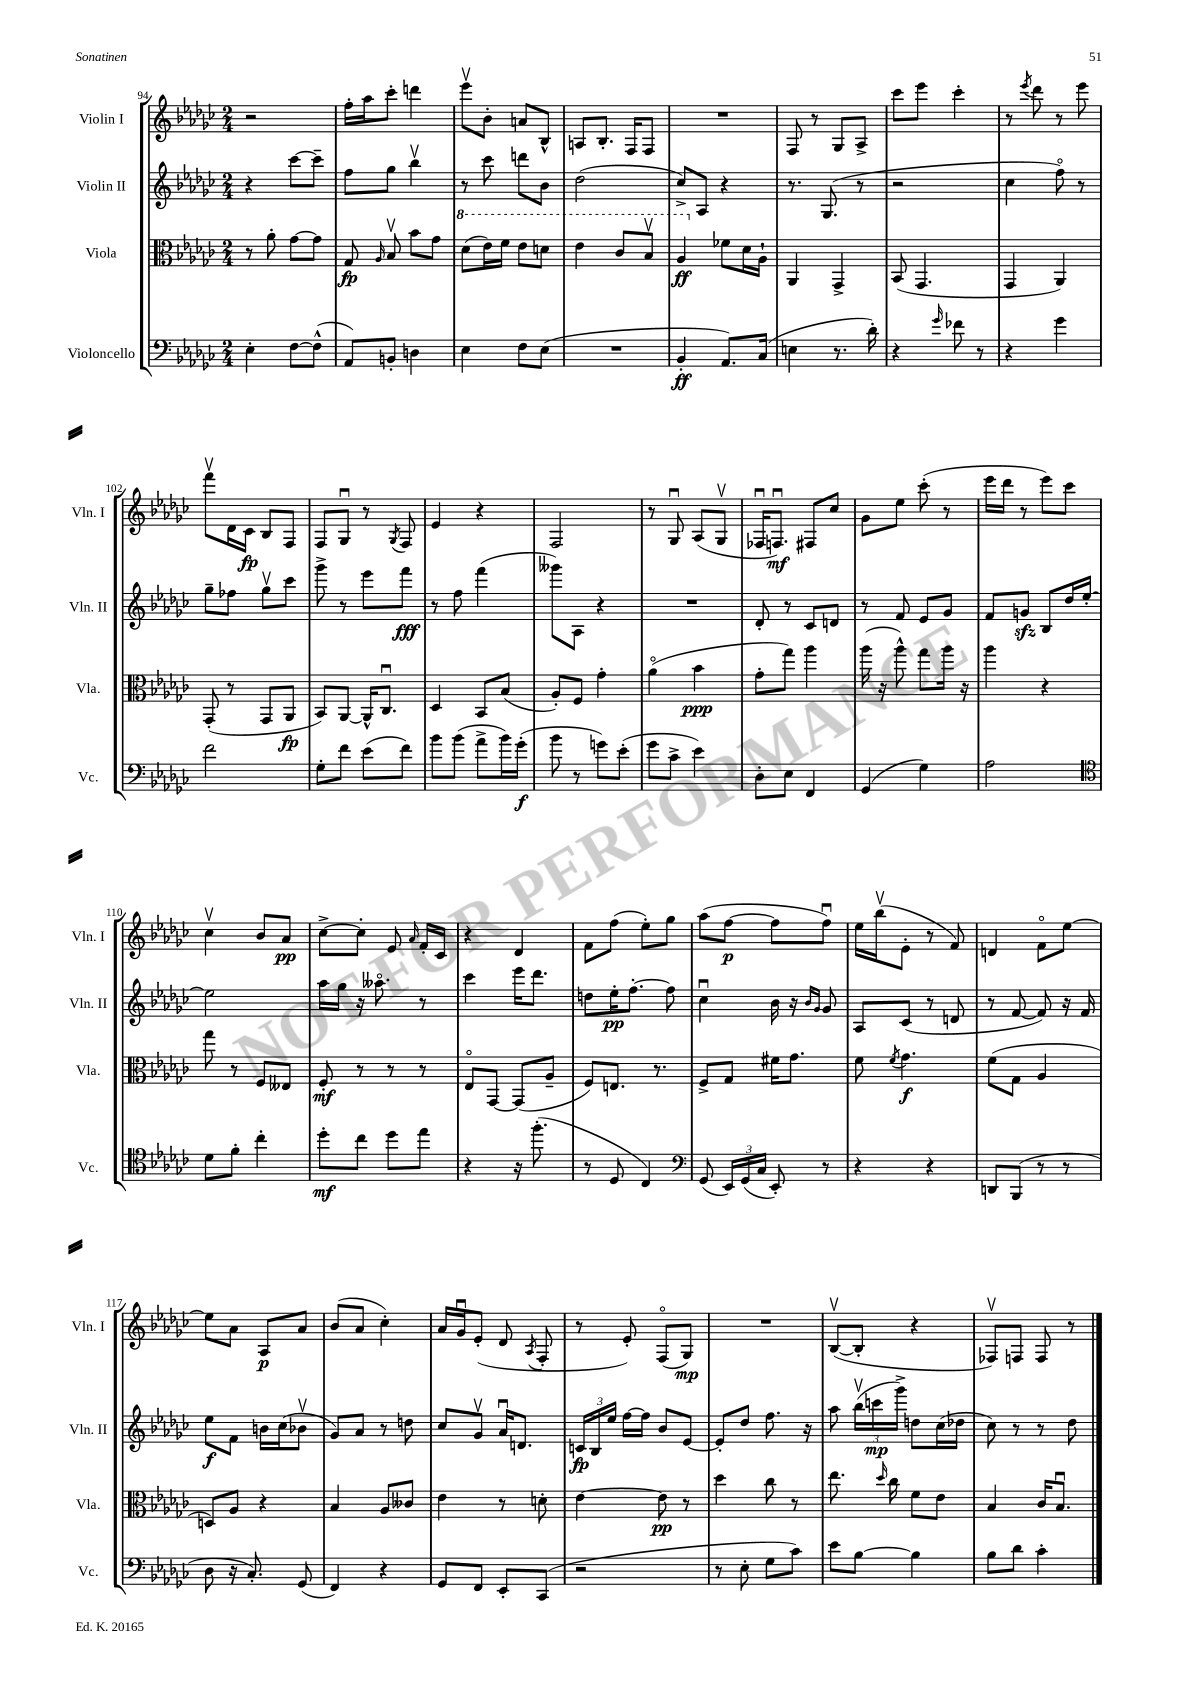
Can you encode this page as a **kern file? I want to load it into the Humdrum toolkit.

**kern	**dynam	**kern	**dynam	**kern	**dynam	**kern	**dynam
*part4	*part4	*part3	*part3	*part2	*part2	*part1	*part1
*staff4	*staff4	*staff3	*staff3	*staff2	*staff2	*staff1	*staff1
*I"Violoncello	*	*I"Viola	*	*I"Violin II	*	*I"Violin I	*
*I'Vc.	*	*I'Vla.	*	*I'Vln. II	*	*I'Vln. I	*
*clefF4	*	*clefC3	*	*clefG2	*	*clefG2	*
*k[b-e-a-d-g-c-]	*	*k[b-e-a-d-g-c-]	*	*k[b-e-a-d-g-c-]	*	*k[b-e-a-d-g-c-]	*
*M2/4	*	*M2/4	*	*M2/4	*	*M2/4	*
=94	=94	=94	=94	=94	=94	=94	=94
4E-'\	.	8r	.	4r	.	2r	.
.	.	8a-'\	.	.	.	.	.
[8F\L	.	[8g-\L	.	[8ccc-\L	.	.	.
(8F^^\J]	.	8g-\J]	.	8ccc-~\J]	.	.	.
=95	=95	=95	=95	=95	=95	=95	=95
8AA-/L)	.	8G-/	fp	8ff\L	.	16ff'\LL	.
.	.	.	.	.	.	16aa-\J	.
.	.	16qqA-/	.	.	.	.	.
8BBn'/J	.	8B-v/	.	8gg-\J	.	8ccc-'\J	.
4Dn\	.	8b-\L	.	4bb-v\	.	4dddn\	.
.	.	8g-\J	.	.	.	.	.
=96	=96	=96	=96	=96	=96	=96	=96
*	*	*8va	*	*	*	*	*
4E-\	.	(8dd-\L	.	8r	.	8eee-v\L	.
.	.	16ee-\L)	.	8ccc-\	.	8b-'\J	.
.	.	16ff\JJ	.	.	.	.	.
8F\L	.	8ee-\L	.	8dddn\L	.	8an/L	.
(8E-\J	.	8ddn\J	.	8b-\J	.	8B-^^/J	.
=97	=97	=97	=97	=97	=97	=97	=97
2r	.	4ee-\	.	(2dd-\	.	8An/L	.
.	.	.	.	.	.	8.B-'/J	.
.	.	8cc-/L	.	.	.	.	.
.	.	.	.	.	.	16F/KL	.
.	.	8b-v/J	.	.	.	8F/J	.
=98	=98	=98	=98	=98	=98	=98	=98
4BB-'/	ff	4a-/	ff	8cc-^/L)	.	2r	.
.	.	.	.	8A-/J	.	.	.
*	*	*X8va	*	*	*	*	*
8.AA-/L)	.	8f-X\L	.	4r	.	.	.
.	.	16d-\L	.	.	.	.	.
(16C-/Jk	.	16A-`\JJ	.	.	.	.	.
=99	=99	=99	=99	=99	=99	=99	=99
4En\	.	4AA-/	.	8.r	.	8F/	.
.	.	.	.	.	.	8r	.
.	.	.	.	(8.G-/	.	.	.
8.r	.	4GG-^/	.	.	.	8G-/L	.
.	.	.	.	8r	.	8A-^/J	.
16d-'\)	.	.	.	.	.	.	.
=100	=100	=100	=100	=100	=100	=100	=100
4r	.	(8BB-/	.	2r	.	8ccc-\L	.
.	.	4.GG-/	.	.	.	8eee-\J	.
16qqg-/	.	.	.	.	.	.	.
8f-X\	.	.	.	.	.	4ccc-'\	.
8r	.	.	.	.	.	.	.
=101	=101	=101	=101	=101	=101	=101	=101
4r	.	4GG-/	.	4cc-\	.	8r	.
.	.	.	.	.	.	8qeee-/	.
.	.	.	.	.	.	8ddd-\	.
4g-\	.	4AA-/)	.	8ff\)	.	8r	.
.	.	.	.	8r	.	8eee-\	.
!!LO:LB:g=z
=102	=102	=102	=102	=102	=102	=102	=102
2f\	.	(8GG-'/	.	8gg-~\L	.	8fffv\L	.
.	.	8r	.	8ff-X\J	.	16d-\L	.
.	.	.	.	.	.	16c-\JJ	fp
.	.	8GG-/L	.	8gg-v\L	.	8B-/L	.
.	.	8AA-/J	fp	8ccc-\J	.	8F/J	.
=103	=103	=103	=103	=103	=103	=103	=103
8G-'\L	.	8BB-/L)	.	8ggg-^\	.	8F/L	.
8f\J	.	[8AA-/J	.	8r	.	8G-u/J	.
(8e-\L	.	16AA-^^/KL]	.	8eee-\L	.	8r	.
.	.	8.C-u/J	.	.	.	.	.
.	.	.	.	.	.	8qG-/	.
8f\J)	.	.	.	8fff\J	fff	8F/	.
=104	=104	=104	=104	=104	=104	=104	=104
8b-\L	.	4D-/	.	8r	.	4e-/	.
(8b-\J	.	.	.	8ff\	.	.	.
8a-^\L	.	8BB-/L	.	(4fff\	.	4r	.
16b-\L)	.	(8B-/J	.	.	.	.	.
(16g-'\JJ	f	.	.	.	.	.	.
=105	=105	=105	=105	=105	=105	=105	=105
8b-\	.	8A-'/L)	.	8ggg--X\L)	.	2F/	.
8r	.	8F/J	.	8A-\J	.	.	.
8gn\L)	.	4g-'\	.	4r	.	.	.
(8e-'\J	.	.	.	.	.	.	.
=106	=106	=106	=106	=106	=106	=106	=106
8g-\L	.	(4a-\	.	2r	.	8r	.
8c-^\J	.	.	.	.	.	8G-u/	.
4e-\)	.	4b-\	ppp	.	.	(8A-/L	.
.	.	.	.	.	.	8G-v/J	.
=107	=107	=107	=107	=107	=107	=107	=107
8D-'\L	.	8g-'\L	.	8d-'/	.	16F-Xu/KL	.
.	.	.	.	.	.	8.Fnu/J)	mf
8E-\J	.	8gg-\J)	.	8r	.	.	.
4FF/	.	4aa-\	.	8c-/L	.	8F#X/L	.
.	.	.	.	8dn/J	.	8cc-/J	.
=108	=108	=108	=108	=108	=108	=108	=108
(4GG-/	.	(16aa-\	.	8r	.	8g-\L	.
.	.	16r	.	.	.	.	.
.	.	8aa-^^\)	.	8f/	.	8ee-\J	.
4G-\)	.	8gg-\L	.	8e-/L	.	(8ccc-'\	.
.	.	16aa-\Jk	.	8g-/J	.	8r	.
.	.	16r	.	.	.	.	.
=109	=109	=109	=109	=109	=109	=109	=109
2A-\	.	4aa-\	.	8f/L	.	16eee-\LL	.
.	.	.	.	.	.	16ddd-\JJ	.
.	.	.	.	8gnzz/J	.	8r	.
.	.	4r	.	8B-/L	.	8eee-\L)	.
.	.	.	.	16dd-/L	.	8ccc-\J	.
.	.	.	.	[16ee-'/JJ	.	.	.
!!LO:LB:g=z
=110	=110	=110	=110	=110	=110	=110	=110
*clefC4	*	*	*	*	*	*	*
8d-\L	.	8gg-\	.	2ee-\]	.	4cc-v\	.
8f'\J	.	8r	.	.	.	.	.
4cc-'\	.	8F/L	.	.	.	8b-/L	.
.	.	8E--X/J	.	.	.	8a-/J	pp
=111	=111	=111	=111	=111	=111	=111	=111
8dd-'\L	mf	8F'/	mf	16aa-\LL	.	[8cc-^\L	.
.	.	.	.	16gg-\JJ	.	.	.
8cc-\J	.	8r	.	16r	.	8cc-'\J]	.
.	.	.	.	8.aa--X\	.	.	.
8dd-\L	.	8r	.	.	.	8e-/	.
.	.	.	.	.	.	16qqa-/	.
8ee-\J	.	8r	.	8r	.	16f'/LL	.
.	.	.	.	.	.	16c-/JJ	.
=112	=112	=112	=112	=112	=112	=112	=112
4r	.	8E-/L	.	4ccc-\	.	4r	.
.	.	[8GG-/J	.	.	.	.	.
16r	.	(8GG-/L]	.	16eee-\KL	.	4d-/	.
(8.ff'\	.	.	.	8.ddd-\J	.	.	.
.	.	8A-~/J	.	.	.	.	.
=113	=113	=113	=113	=113	=113	=113	=113
8r	.	8F/L)	.	8ddn\L	.	8f\L	.
8D-/	.	8.En/J	.	16ee-'\K	pp	(8ff\J	.
.	.	.	.	[8.ff'\J	.	.	.
4C-/)	.	.	.	.	.	8ee-'\L)	.
.	.	8.r	.	.	.	.	.
.	.	.	.	8ff\]	.	8gg-\J	.
=114	=114	=114	=114	=114	=114	=114	=114
*clefF4	*	*	*	*	*	*	*
(8GG-/	.	8F^/L	.	4cc-u\	.	(8aa-\L	.
24EE-/LL)	.	8G-/J	.	.	.	[8ff\J	p
(24GG-/	.	.	.	.	.	.	.
24C-/JJ	.	.	.	.	.	.	.
8EE-'/)	.	16f#X\KL	.	16b-\	.	8ff\L]	.
.	.	8.g-\J	.	16r	.	.	.
.	.	.	.	16qqb-/LL	.	.	.
.	.	.	.	16qqg-/JJ	.	.	.
8r	.	.	.	8g-/	.	8ffu\J)	.
=115	=115	=115	=115	=115	=115	=115	=115
4r	.	8f\	.	8A-/L	.	16ee-\LL	.
.	.	.	.	.	.	(16bb-v\J	.
.	.	8qf/	.	.	.	.	.
.	.	4.g-\	f	(8c-/J	.	8e-'\J	.
4r	.	.	.	8r	.	8r	.
.	.	.	.	8dn/	.	8f/)	.
=116	=116	=116	=116	=116	=116	=116	=116
8DDn/L	.	(8f\L	.	8r	.	4dn/	.
(8BBB-/J	.	8G-\J	.	[8f/	.	.	.
8r	.	4A-/	.	8f/])	.	8f\L	.
8r	.	.	.	16r	.	[8ee-\J	.
.	.	.	.	16f/	.	.	.
!!LO:LB:g=z
=117	=117	=117	=117	=117	=117	=117	=117
8D-\	.	8Dn/L)	.	8ee-\L	f	8ee-\L]	.
16r	.	8A-/J	.	8f\J	.	8a-\J	.
8.C-'/)	.	.	.	.	.	.	.
.	.	4r	.	16bn\LL	.	8A-/L	p
.	.	.	.	(16cc-\J	.	.	.
(8GG-/	.	.	.	8b-Xv\J	.	8a-/J	.
=118	=118	=118	=118	=118	=118	=118	=118
4FF/)	.	4B-/	.	8g-/L)	.	(8b-/L	.
.	.	.	.	8a-/J	.	8a-/J	.
4r	.	8A-/L	.	8r	.	4cc-'\)	.
.	.	8c--X/J	.	8ddn\	.	.	.
=119	=119	=119	=119	=119	=119	=119	=119
8GG-/L	.	4e-\	.	8cc-/L	.	16a-/LL	.
.	.	.	.	.	.	16g-u/J	.
8FF/J	.	.	.	8g-v/J	.	(8e-'/J	.
8EE-'/L	.	8r	.	16a-u/KL	.	8d-/	.
.	.	.	.	8.dn/J	.	.	.
.	.	.	.	.	.	8qA-/	.
(8CC-/J	.	8dn'\	.	.	.	8F'/	.
=120	=120	=120	=120	=120	=120	=120	=120
2r	.	[4e-\	.	24cn/LL	fp	8r	.
.	.	.	.	24B-/	.	.	.
.	.	.	.	24ee-/JJ	.	.	.
.	.	.	.	[16ff\LL	.	8e-'/)	.
.	.	.	.	16ff\JJ]	.	.	.
.	.	8e-\]	pp	8b-/L	.	(8F/L	.
.	.	8r	.	[8e-/J	.	8G-/J)	mp
=121	=121	=121	=121	=121	=121	=121	=121
8r	.	4dd-\	.	8e-'/L]	.	2r	.
8E-'\	.	.	.	8dd-/J	.	.	.
8G-\L	.	8cc-\	.	8.ff\	.	.	.
8c-\J)	.	8r	.	.	.	.	.
.	.	.	.	16r	.	.	.
=122	=122	=122	=122	=122	=122	=122	=122
8e-\L	.	8.ee-\	.	8aa-\	.	([8B-v/L	.
[8B-\J	.	.	.	(24bb-v\LL	.	8B-'/J]	.
.	.	.	.	24cccn\	mp	.	.
.	.	16qqdd-/	.	.	.	.	.
.	.	16cc-\	.	.	.	.	.
.	.	.	.	24ggg-^\JJ)	.	.	.
4B-\]	.	8f\L	.	8ddn\L	.	4r	.
.	.	8e-\J	.	(16cc-\L	.	.	.
.	.	.	.	16dd-X\JJ	.	.	.
=123	=123	=123	=123	=123	=123	=123	=123
8B-\L	.	4B-/	.	8cc-\)	.	8F-Xv/L)	.
8d-\J	.	.	.	8r	.	8Fn/J	.
4c-'\	.	16c-/KL	.	8r	.	8F/	.
.	.	8.B-u/J	.	.	.	.	.
.	.	.	.	8dd-\	.	8r	.
==	==	==	==	==	==	==	==
*-	*-	*-	*-	*-	*-	*-	*-
